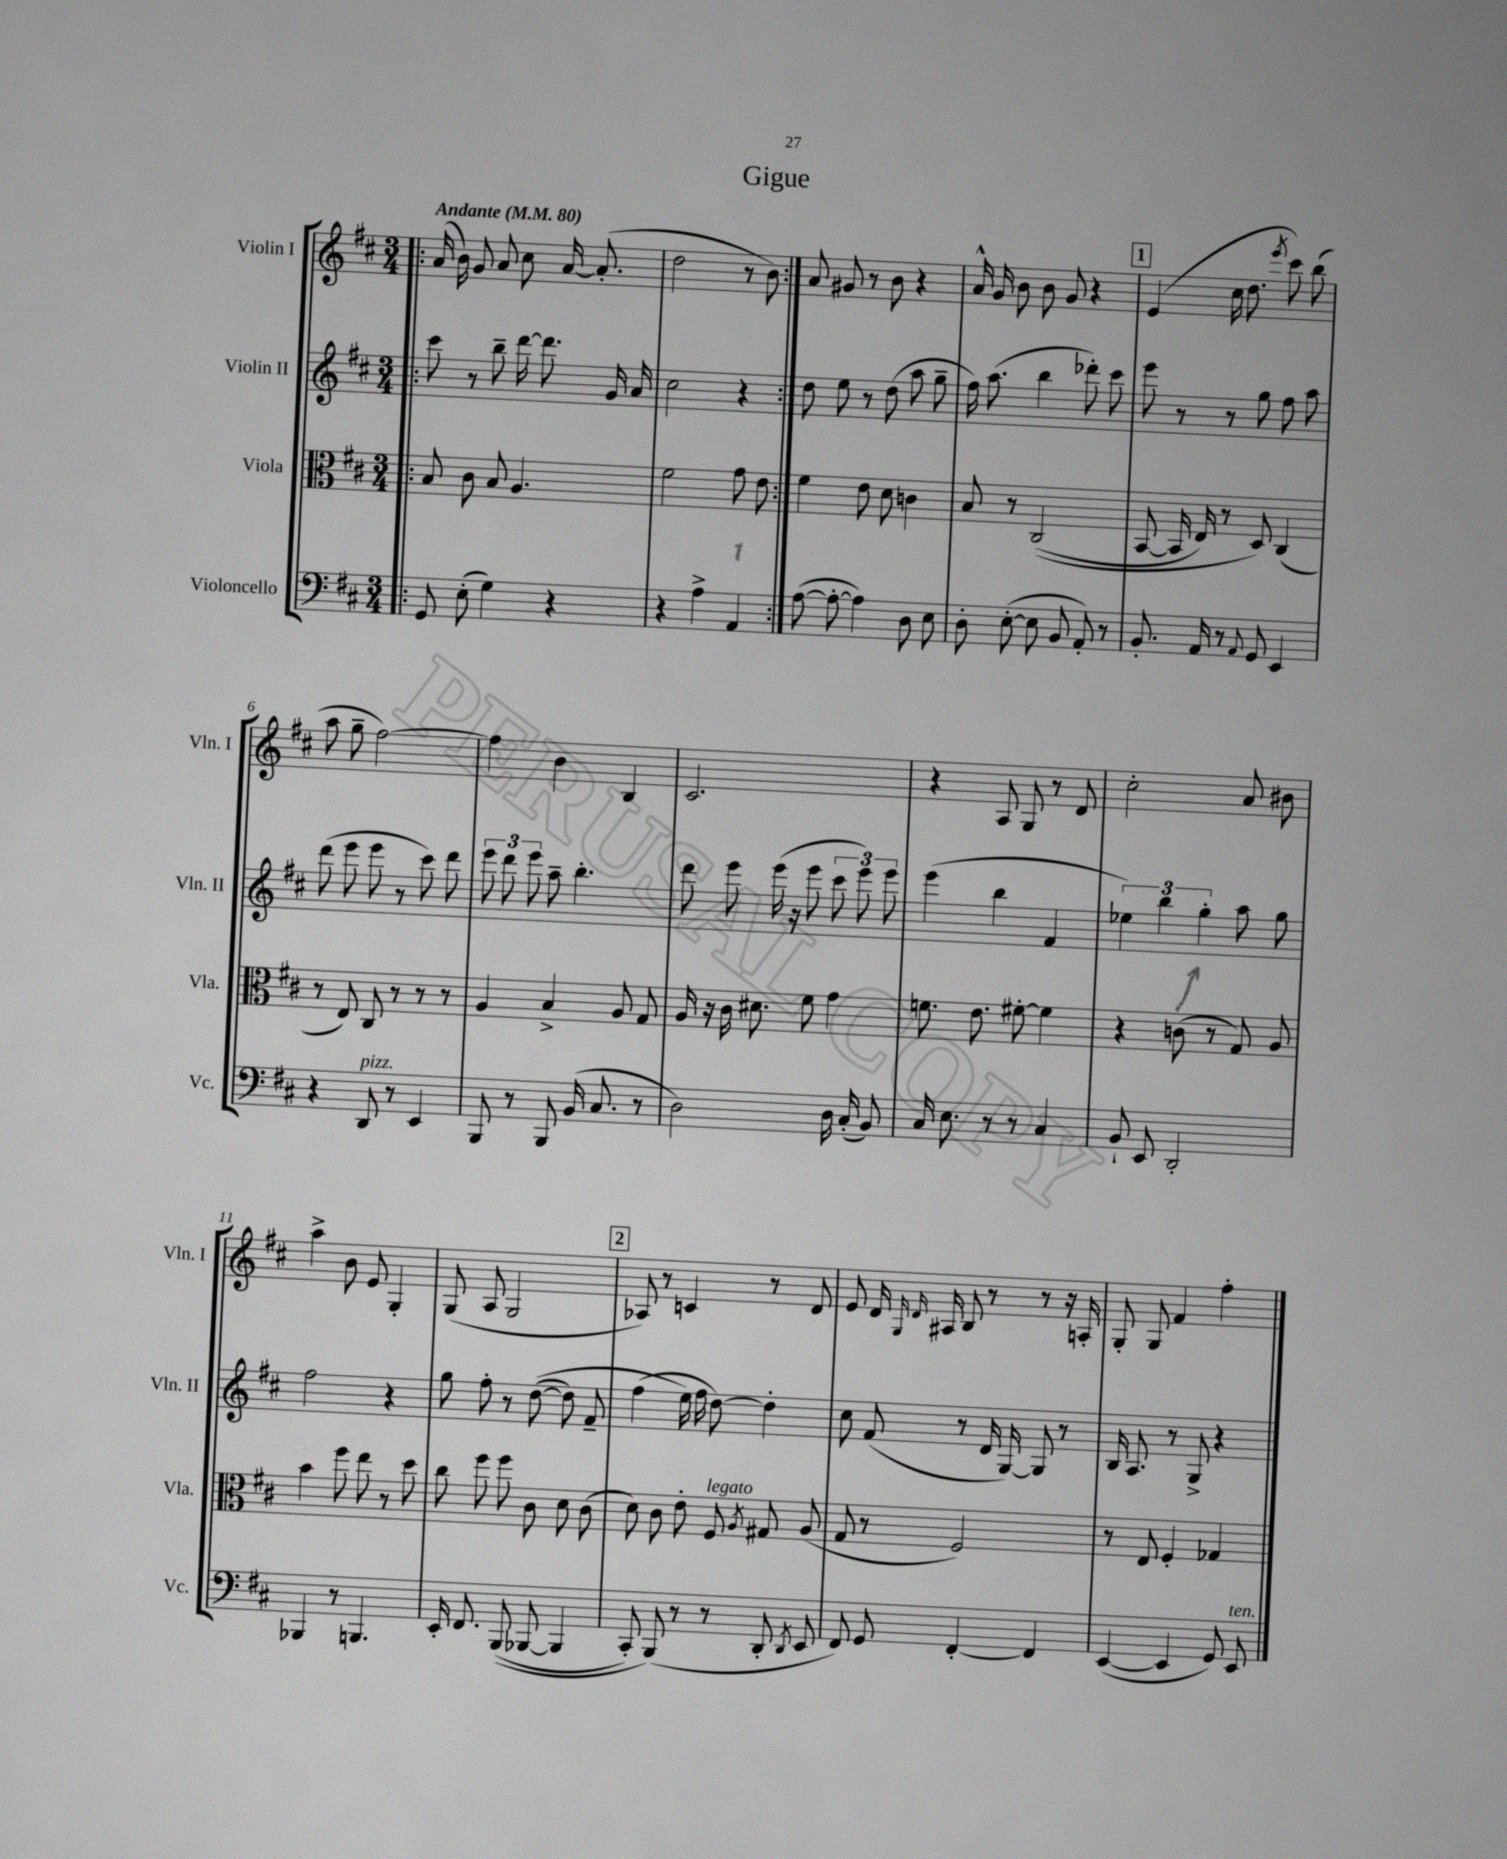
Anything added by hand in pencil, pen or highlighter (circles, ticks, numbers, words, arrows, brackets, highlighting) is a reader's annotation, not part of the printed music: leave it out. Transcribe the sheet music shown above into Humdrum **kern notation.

**kern	**kern	**kern	**kern
*part4	*part3	*part2	*part1
*staff4	*staff3	*staff2	*staff1
*I"Violoncello	*I"Viola	*I"Violin II	*I"Violin I
*I'Vc.	*I'Vla.	*I'Vln. II	*I'Vln. I
*clefF4	*clefC3	*clefG2	*clefG2
*k[f#c#]	*k[f#c#]	*k[f#c#]	*k[f#c#]
*M3/4	*M3/4	*M3/4	*M3/4
*MM80	*MM80	*MM80	*MM80
=1!|:	=1!|:	=1!|:	=1!|:
!	!	!	!LO:TX:a:B:t=Andante
8GG/	8B/	8ccc#\	(16a/
.	.	.	16b\)
(8E'\	8c#\	8r	8g/
4G\)	8B/	8bb~\	8a/
.	4.A/	[16ddd\	8cc#\
.	.	8.ddd\]	.
4r	.	.	[16a/
.	.	.	(8.a'/]
.	.	16g/	.
.	.	16a/	.
=2	=2	=2	=2
4r	2f#\	2cc#\	2dd\
4A^\	.	.	.
4AA/	8g\	4r	8r
.	8e\	.	8b\)
=3:|!	=3:|!	=3:|!	=3:|!
([8A\	4f#\	8dd\	8a/
8A'\_	.	8ee\	8g#X/
4A\])	8e\	8r	8r
.	8d\	(8dd\	8b\
8D\	4cn\	8aa\	4r
8E\	.	8gg~\	.
=4	=4	=4	=4
8D'\	8B/	16ff#\)	16a^^/
.	.	(8.aa\	16g/
([8E'\	8r	.	8b\
8E\]	((2C#/	4bb\	8b\
8BB/	.	.	8g/
8AA'/)	.	8ddd-X'\)	4r
8r	.	8ccc#\	.
!!LO:REH:place=s1:t=1
=5	=5	=5	=5
8.BB'/	[8BB/	8eee\	(4e/
.	16BB/]	8r	.
16AA/	16E/)	.	.
8r	8r	8r	16cc#\
.	.	.	8.dd\
8qqAA/	.	.	.
8GG/	8D/)	8gg\	.
.	.	.	8qeee/
4EE/	(4C#/	8ff#\	8ccc#\)
.	.	8aa\	(8bb\
!!LO:LB:g=z
=6	=6	=6	=6
4r	8r	(8ddd\	8aa\
.	8E/)	8eee\	8gg~\
!LO:TX:a:i:t=pizz.	!	!	!
8DD/	8C#/	8eee\	[2ff#\)
8r	8r	8r	.
4EE/	8r	8ccc#\)	.
.	8r	8ddd\	.
=7	=7	=7	=7
8BBB/	4A/	12eee\	4ff#\]
.	.	12ddd\	.
8r	.	.	.
.	.	12eee\	.
8BBB/	4B^/	8aa~\	4b\
(16BB/	.	4.bb'\	.
8.C#/	.	.	.
.	8A/	.	4B/
8r	8G/	.	.
=8	=8	=8	=8
2D\)	16A/	8ddd\	2.c#/
.	16r	.	.
.	16c#\	8eee\	.
.	8.d#X\	.	.
.	.	(16eee\	.
.	.	16r	.
.	8f#\	8eee\	.
16D\	4g\	12ccc#\	.
(16C#'/	.	.	.
.	.	12eee\)	.
8BB/)	.	.	.
.	.	12eee\	.
=9	=9	=9	=9
16C#/	8.fn\	(4eee\	4r
8.E\	.	.	.
.	8.e\	.	.
8r	.	4bb\	8A/
8r	[8f#X'\	.	8G/
4C#/	4f#\]	4f#/	8r
.	.	.	8d/
=10	=10	=10	=10
8BB`/	4r	6ee-X\)	2cc#'\
8EE/	.	.	.
.	.	6bb\	.
2DD'/	(8cn\	.	.
.	.	6gg'\	.
.	8r	.	.
.	8G/)	8aa\	8a/
.	8A/	8gg\	8b#X\
!!LO:LB:g=z
=11	=11	=11	=11
4BBB-X/	4b\	2ff#\	4aa^\
8r	8ff#\	.	8b\
4.BBBn/	8ee\	.	8e/
.	8r	4r	4G'/
.	8dd\	.	.
=12	=12	=12	=12
16EE'/	8cc#\	8gg\	(8G/
8.FF#/	.	.	.
.	8ff#\	8ff#'\	8A/
((8BBB/	8ff#\	8r	2G/
[8BBB-X/	8c#\	(([8dd\	.
4BBB-/]	8d\	8dd\])	.
.	(8c#\	8f#~/	.
!!LO:REH:place=s1:t=2
=13	=13	=13	=13
8CC#'/)	8d\)	(4ff#\	8A-X/)
(8BBB/)	8c#\	.	8r
8r	8e'\	16ee\)	4cn/
.	.	16ff#\	.
!	!LO:TX:a:i:t=legato	!	!
8r	8F#/	[8dd\)	.
.	8qA/	.	.
8DD'/	8G#X/	4dd'\]	8r
8qDD/	.	.	.
8EE/	(8A/	.	8d/
=14	=14	=14	=14
8FF#/)	8G/	8cc#\	8e/
8GG/	8r	(8f#/	16d/
.	.	.	16qqG/
.	.	.	16qqd/
.	.	.	16A#X/
[4FF#'/	2F#/)	8r	8B/
.	.	16d/	8r
.	.	[16G/)	.
4FF#/]	.	8G/]	8r
.	.	8r	16r
.	.	.	16An'/
=15	=15	=15	=15
([4EE/	8r	16B/	8G'/
.	.	8.A/	.
.	8E/	.	8G/
4EE/]	4F#'/	8r	4f#/
.	.	8G^/	.
8GG/)	4G-X/	4r	4ff#'\
!LO:TX:a:i:t=ten.	!	!	!
8EE/	.	.	.
==	==	==	==
*-	*-	*-	*-
